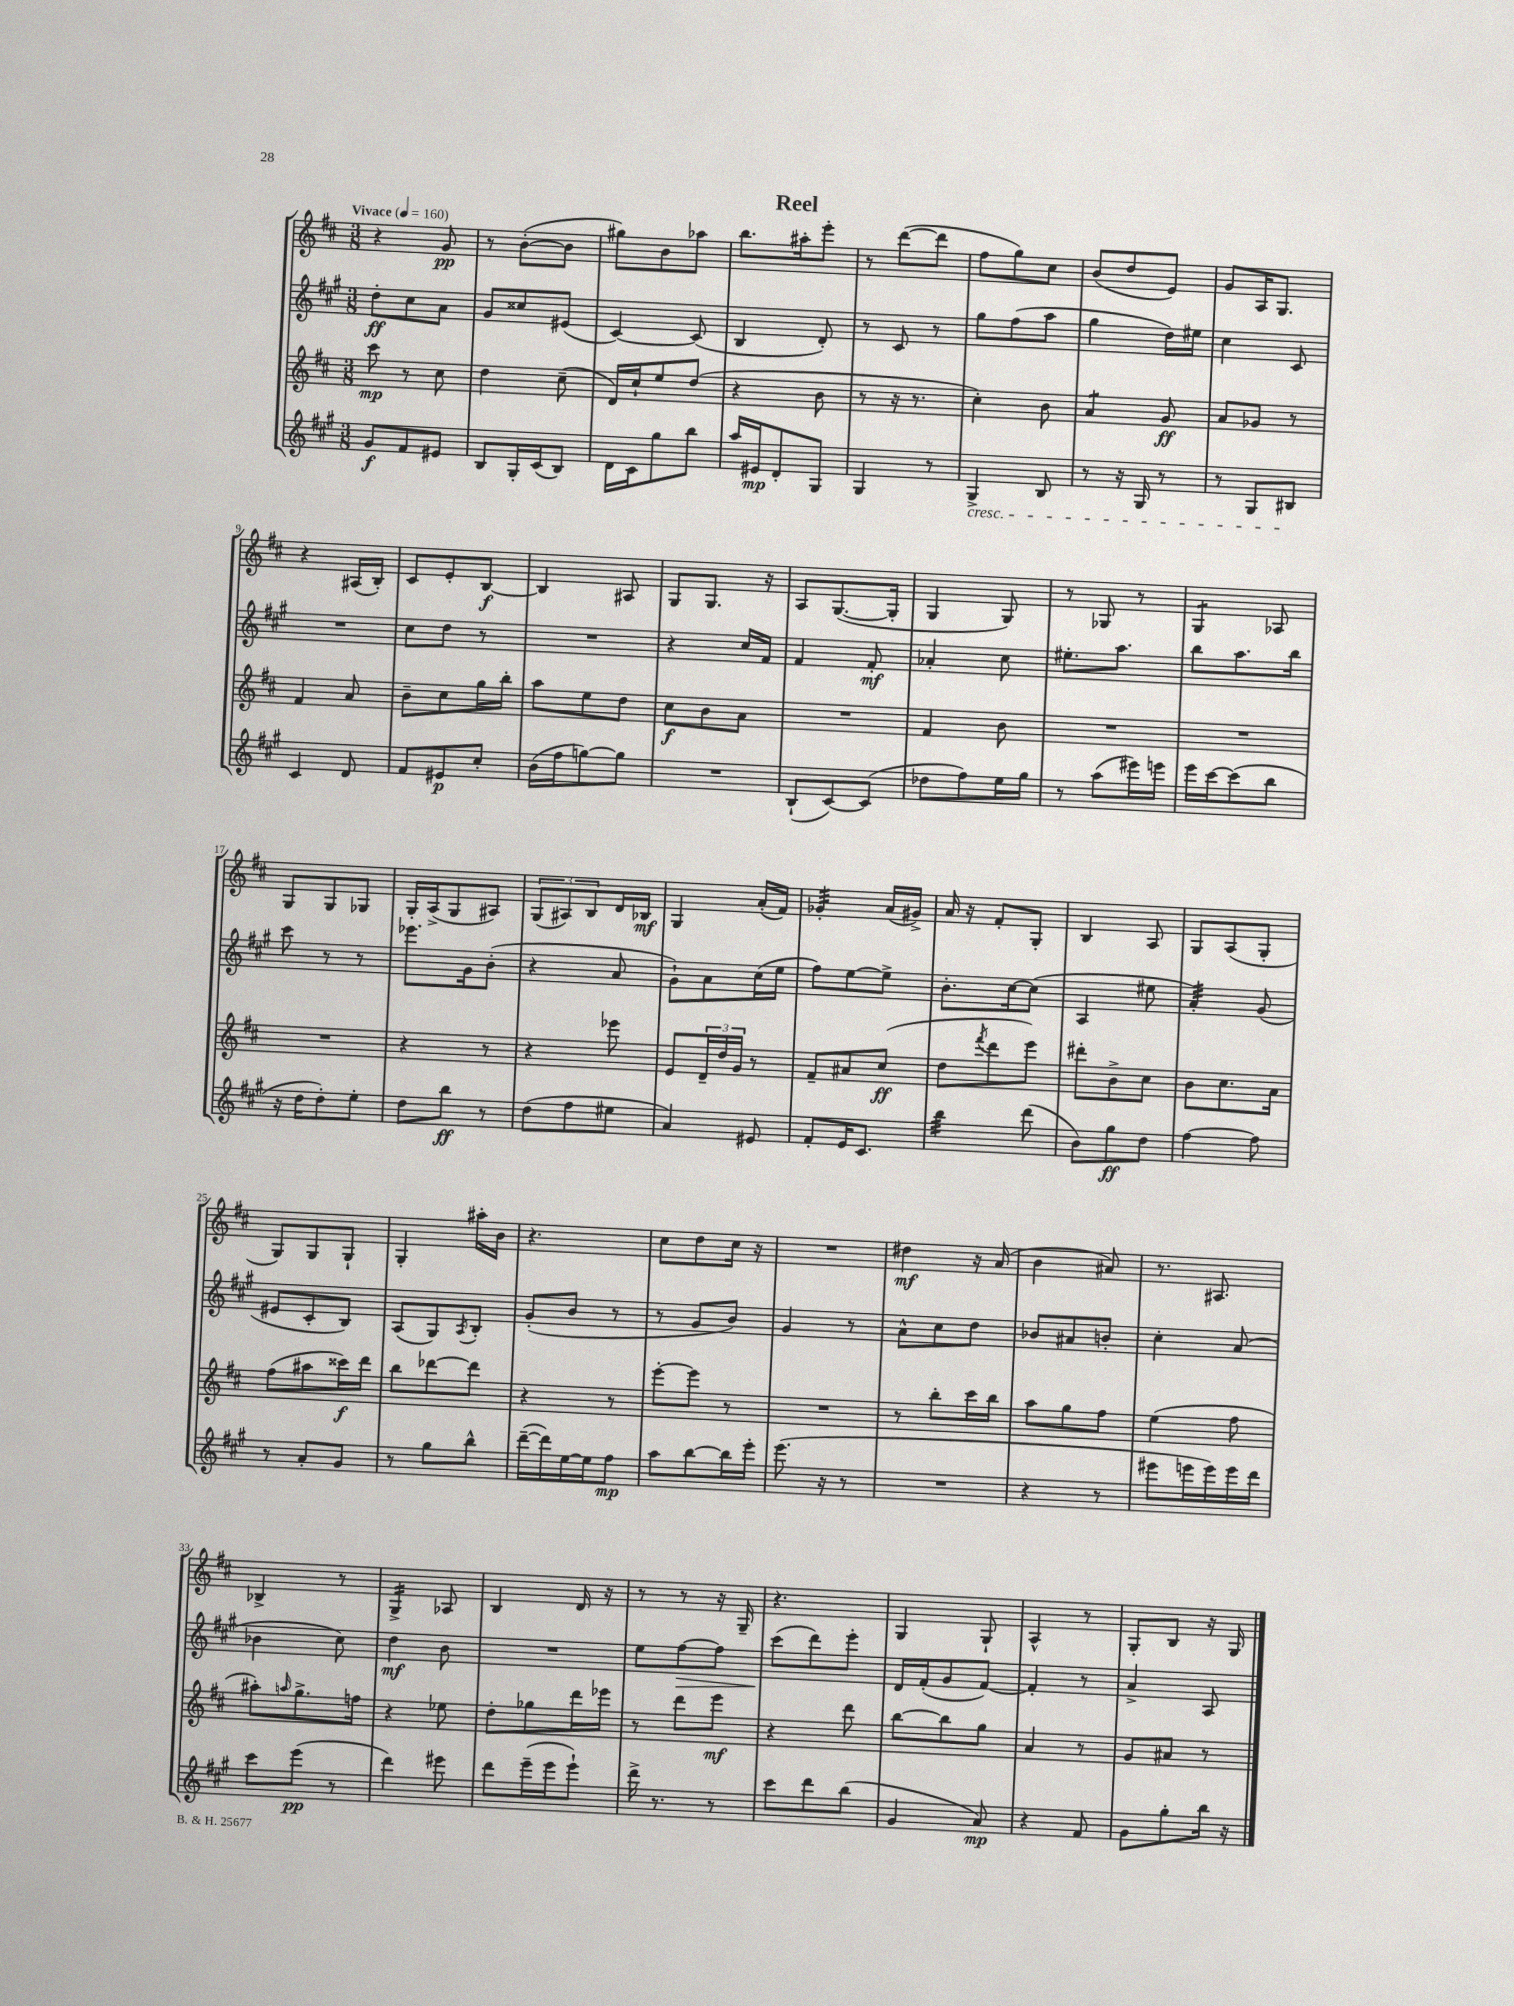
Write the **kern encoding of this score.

**kern	**kern	**kern	**kern
*staff4	*staff3	*staff2	*staff1
*clefG2	*clefG2	*clefG2	*clefG2
*k[f#c#g#]	*k[f#c#]	*k[f#c#g#]	*k[f#c#]
*M3/8	*M3/8	*M3/8	*M3/8
*MM160	*MM160	*MM160	*MM160
8g#/L	8ccc#\	8dd'\L	4r
8f#/	8r	8cc#\	.
8e#/J	8cc#\	8a\J	8g/
=	=	=	=
8B/L	4dd\	8g#/L	8r
16G#'/L	.	8cc##/	([8b'\L
(16c#/J	.	.	.
8B/J)	(8cc#~\	(8e#/J	8b\]J
=	=	=	=
16d\LL	16d/LL)	[4c#/)	8gg#\L)
16c#\J	16cc#`/J	.	.
8gg#\	8ee/	.	8b\
8bb\J	(8dd/J	(8c#/]	8aa-\J
=	=	=	=
16aa/LL	4r	4B/	8.bb\L
16e#/J	.	.	.
8d'/	.	.	.
.	.	.	16aa#'\k
8G#/J	8b\	8d'/)	8eee'\J
=	=	=	=
4G#/	8r	8r	8r
.	16r	8c#/	([8ddd\L
.	8.r	.	.
8r	.	8r	8ddd\]J
=	=	=	=
4G#^/	4cc#'\)	8gg#\L	8ff#\L
.	.	(8ff#\	8gg\)
8B/	8b\	8aa\J	8cc#\J
=	=	=	=
8r	4a/	4gg#\	(8b/L
16r	.	.	8dd/
16G#/	.	.	.
8r	8g/	16dd\LL)	8e/J)
.	.	16ee#\JJ	.
=	=	=	=
8r	8a/L	4cc#\	8g/L
8G#/L	8g-/J	.	16A/K
.	.	.	8.G/J
8B#/J	8r	8c#/	.
=	=	=	=
4c#/	4f#/	4.r	4r
8d/	8a/	.	(16A#/LL
.	.	.	16B'/JJ)
=	=	=	=
8f#/L	8b~\L	8cc#\L	8c#/L
8e#/	8cc#\	8dd\J	8e'/
8cc#'/J	16gg\L	8r	[8B/J
.	16bb'\JJ	.	.
=	=	=	=
(16b\LL	8aa\L	4.r	4B/]
16ff#\J	.	.	.
[8gg\)	8ee\	.	.
8gg\]J	8dd\J	.	8A#/
=	=	=	=
4.r	8cc#\L	4r	8G/L
.	8b\	.	8.G/J
.	8a\J	16cc#/LL	.
.	.	16f#/JJ	16r
=	=	=	=
(8B`/L	4.r	4f#/	8A/L
[8c#/)	.	.	([8.G/
(8c#/]J	.	8f#'/	.
.	.	.	16G'/]Jk
=	=	=	=
8dd-\L	4f#/	4a-'/	4G/
8ff#\)	.	.	.
16ee\L	8b\	8cc#\	8G/)
16gg#\JJ	.	.	.
=	=	=	=
8r	4.r	8.ee#'\L	8r
(8aa\L	.	.	8G-/
.	.	8.aa\J	.
16eee#\L)	.	.	8r
16eee\JJ	.	.	.
=	=	=	=
16eee\LL	4.r	8bb\L	4G/
[16ccc#\J	.	.	.
(8ccc#\]	.	8.aa\	.
8bb\J	.	.	8A-/
.	.	16bb\Jk	.
=	=	=	=
16r	4.r	8ccc#\	8G/L
16dd\LK	.	.	.
8dd'\)	.	8r	8G/
8ee'\J	.	8r	8G-/J
=	=	=	=
8dd\L	4r	8.eee-\L	16G'/LL
.	.	.	(16A^/J
8bb\J	.	.	8G/
.	.	16g#\k	.
8r	8r	(8b'\J	8A#/J)
=	=	=	=
(8dd\L	4r	4r	(12G/L
.	.	.	12A#/)
8ff#\	.	.	.
.	.	.	12B/
8ee#\J	8eee-\	8a/	16d/L
.	.	.	16B-/JJ
=	=	=	=
4a/)	8e/L	8g#`\L)	4G/
.	24d~/L	8a\	.
.	24dd/	.	.
.	24g/JJ	.	.
8e#/	8r	(16cc#\L	(16a'/LL
.	.	16ee\JJ	16f#/JJ)
=	=	=	=
8f#'/L	8f#~/L	8ff#\L)	4g-'/
16e/K	8a#/	[8ee\	.
8.c#/J	.	.	.
.	(8cc#/J	8ee^\]J	(16a/LL
.	.	.	16g#^/JJ)
=	=	=	=
4bb\	8dd\L	8.b'\L	16a/
.	.	.	16r
.	8qfff#/	.	.
.	8ddd\	.	8f#'/L
.	.	[16cc#\k	.
(8ddd\	8eee\J)	(8cc#\]J	8G'/J
=	=	=	=
8b\L)	8ddd#'\L	4A/	4B/
8gg#\	8b^\	.	.
8dd\J	8cc#\J	8ee#\	8A/
=	=	=	=
[4ff#\	8b\L	4a'/)	8G/L
.	8.cc#\	.	(8A/
8ff#\]	.	(8g#/	8G'/J
.	16a\Jk	.	.
=	=	=	=
8r	(8ff#\L	8e#/L	8G/L)
8a'/L	8aa#\	8c#'/	8G/
8g#/J	16ccc##\L)	8B/J)	8G`/J
.	16ddd\JJ	.	.
=	=	=	=
8r	8bb\L	(8A/L	4G'/
8gg#\L	[8ddd-\	8G#/)	.
.	.	8qA/	.
8bb^^\J	8ddd-\]J	8B'/J	16aa#'\LL
.	.	.	16b\JJ
=	=	=	=
([16ddd~\LL	4r	(8g#'/L	4.r
16ddd\])	.	.	.
[16ee\	.	8b/J	.
16ee\]J	.	.	.
8ff#\J	8r	8r	.
=	=	=	=
8aa\L	[8eee'\L	8r	8cc#\L
[8bb\	8eee\]J	8g#/L	8dd\
16bb\]L	8r	8b/J)	16cc#\Jk
16eee'\JJ	.	.	16r
=	=	=	=
(8.eee\	4.r	4g#/	4.r
16r	.	.	.
8r	.	8r	.
=	=	=	=
4.r	8r	8a^^\L	4dd#\
.	8bb'\L	8cc#\	.
.	16ccc#\L	8dd\J	16r
.	16bb\JJ	.	(16a/
=	=	=	=
4r	8aa\L	8b-/L	4b\
.	8gg\	8a#/	.
8r	8ff#\J	8b'/J	8a#/)
=	=	=	=
8eee#\L	(4ee\	4cc#'\	8.r
16eee\L	.	.	.
16eee\)	.	.	8.A#/
16eee\	8ff#\	(8a/	.
16ddd\JJ	.	.	.
=	=	=	=
8ccc#\L	8aa#'\L)	4b-\	4B-^/
.	16qqaa/	.	.
(8eee\J	8.gg^\	.	.
8r	.	8cc#\)	8r
.	16ff\Jk	.	.
=	=	=	=
4ddd\)	4r	4dd\	4G^/
8eee#\	8ee-\	8b\	8A-/
=	=	=	=
8ddd\L	8dd'\L	4.r	4B/
(16eee~\L	8gg-\	.	.
16eee\J	.	.	.
8eee`\J)	16ddd\L	.	16d/
.	16eee-\JJ	.	16r
=	=	=	=
16ddd^\	8r	8ee\L	8r
8.r	.	.	.
.	8ddd\L	[8ff#\	8r
8r	8eee\J	8ff#\]J	16r
.	.	.	16G~/
=	=	=	=
8ccc#\L	4r	(8ccc#\L	4.r
8ddd\	.	8ddd\)	.
(8bb\J	8ddd\	8eee'\J	.
=	=	=	=
4g#/	[8bb\L	16d/LL	4G/
.	.	(16f#'/J	.
.	8bb\]	8g#/	.
8a/)	8gg\J	[8f#/J)	8G`/
=	=	=	=
4r	4a/	4f#'/]	4A^^/
8f#/	8r	8r	8r
=	=	=	=
8g#\L	8g/L	4a^/	8G'/L
8gg#'\	8a#/J	.	8B/J
16bb\Jk	8r	8A/	16r
16r	.	.	16G/
==	==	==	==
*-	*-	*-	*-
